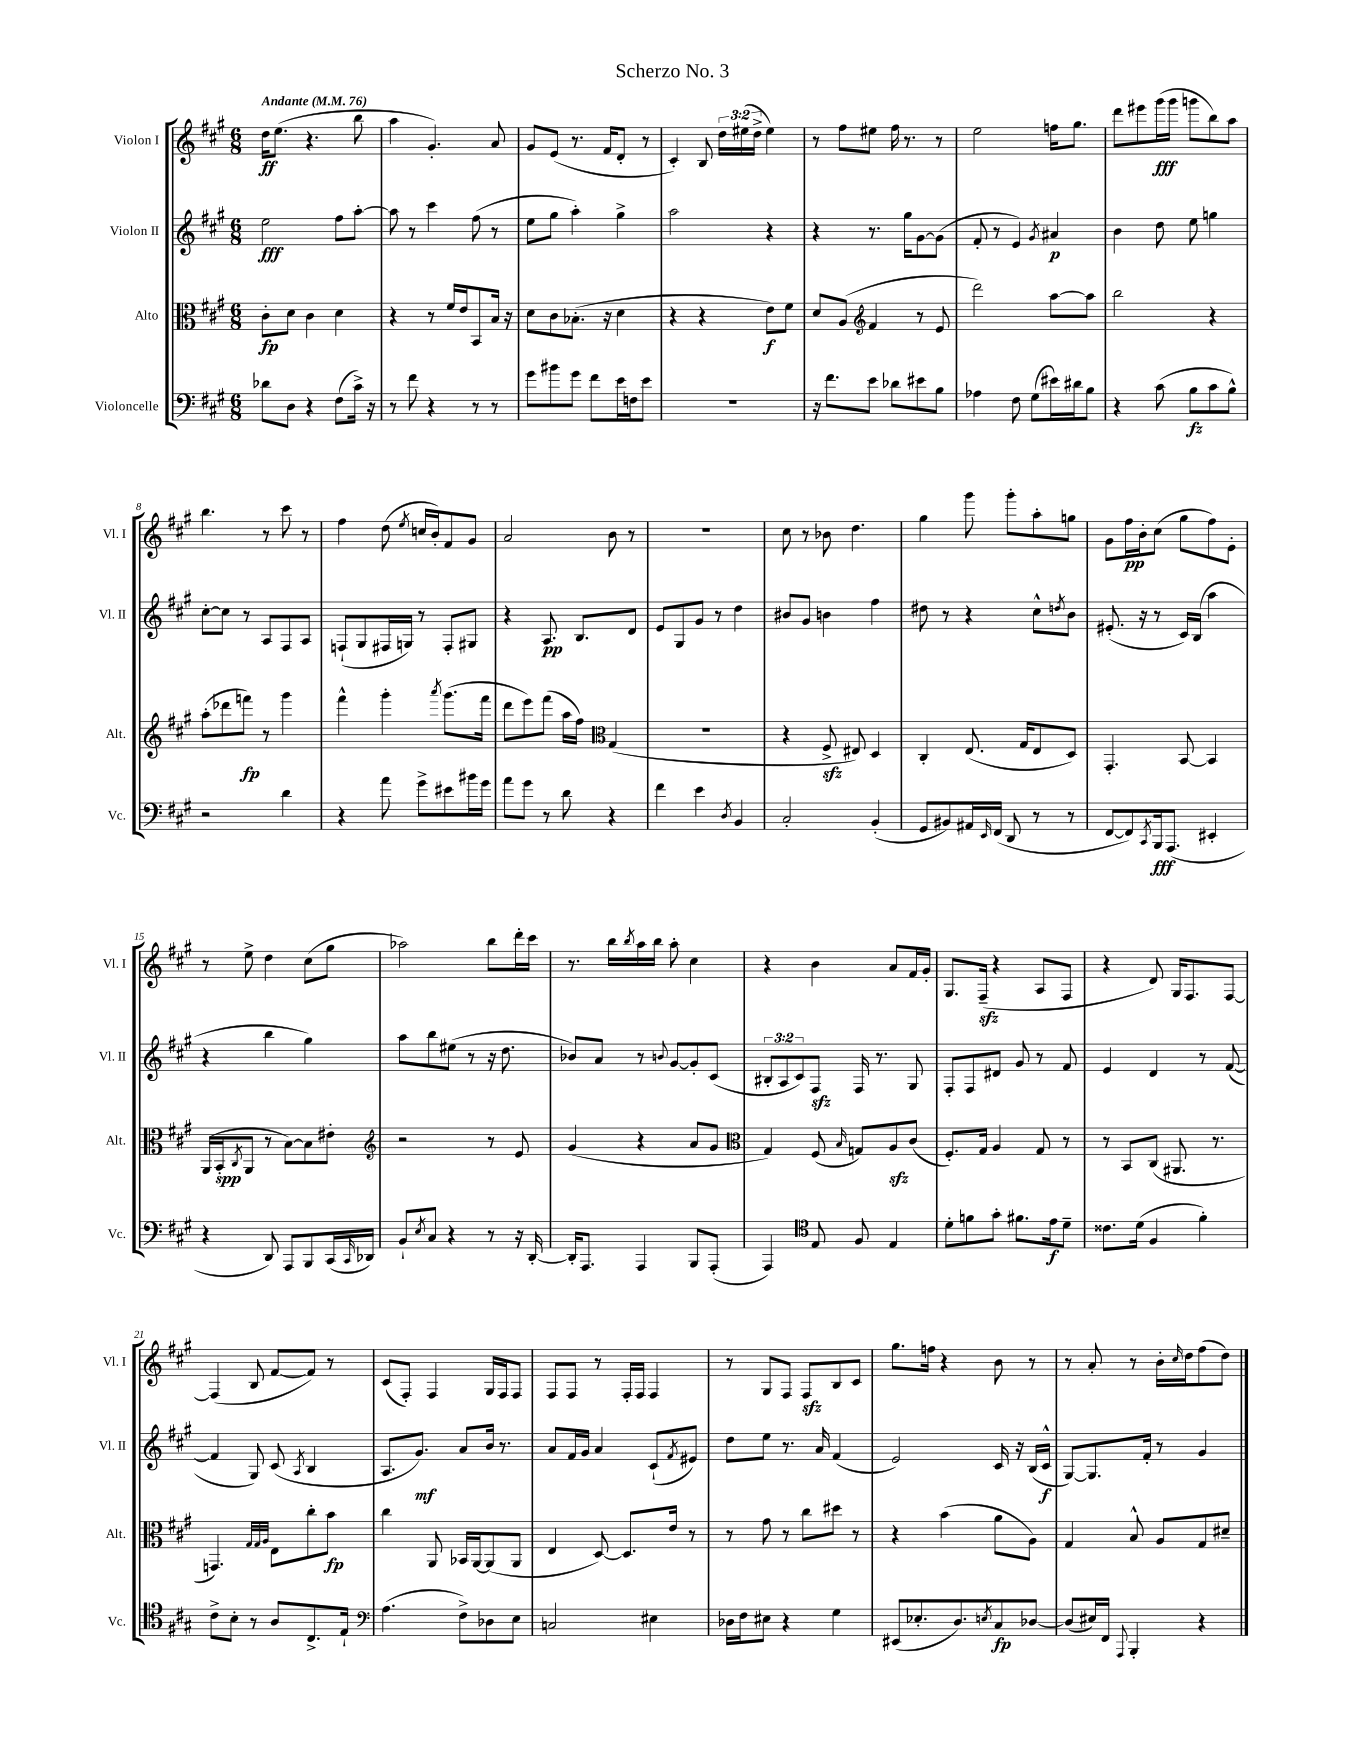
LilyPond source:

\header { title = "Scherzo No. 3" }
<<
\new StaffGroup <<
\new Staff = "s0" \with { instrumentName = "Violon I" shortInstrumentName = "Vl. I" } {
    \clef treble \key a \major \numericTimeSignature \time 6/8 \override Staff.TupletNumber.text = #tuplet-number::calc-fraction-text \tempo "Andante" 4 = 76
    d''16\ff e''8.( r4. b''8 |
    a''4 gis'4.-.) a'8 |
    gis'8 e'8( r8. fis'16 d'8-. r8 |
    cis'4-.) b8 \tuplet 3/2 { d''16 eis''16( d''16-> } eis''4) |
    r8 fis''8 eis''8 fis''16 r8. r8 |
    e''2 f''16 gis''8. |
    d'''8 eis'''8 gis'''16\fff( gis'''16 g'''8 b''8) a''8 |
    b''4. r8 cis'''8 r8 |
    fis''4 d''8( \acciaccatura { e''8 } c''16 b'16-.) fis'8 gis'8 |
    a'2 b'8 r8 |
    R2. |
    cis''8 r8 bes'8 d''4. |
    gis''4 gis'''8 gis'''8-. a''8-. g''8 |
    gis'8 fis''16\pp b'16-. cis''8( gis''8 fis''8) e'8-. |
    r8 e''8-> d''4 cis''8( gis''8 |
    aes''2) b''8 d'''16-. cis'''16 |
    r8. b''16 \acciaccatura { b''8 } a''16 b''16 a''8-. cis''4 |
    r4 b'4 a'8 fis'16 gis'16-. |
    gis8. fis16--\sfz( r4 a8 fis8 |
    r4 d'8) gis16 fis8. fis8~ |
    fis4( b8 fis'8~ fis'8) r8 |
    cis'8( fis8-.) fis4 gis16 fis16 fis8 |
    fis8 fis8 r8 fis16-. fis16 fis4 |
    r8 gis8 fis8 fis8\sfz b8 cis'8 |
    gis''8. f''16 r4 b'8 r8 |
    r8 a'8-. r8 b'16-. \grace { cis''16 } d''16 fis''8( d''8) \bar "|." |
}
\new Staff = "s1" \with { instrumentName = "Violon II" shortInstrumentName = "Vl. II" } {
    \clef treble \key a \major \numericTimeSignature \time 6/8 \override Staff.TupletNumber.text = #tuplet-number::calc-fraction-text
    e''2\fff fis''8 a''8~-. |
    a''8 r8 cis'''4 fis''8( r8 |
    e''8 gis''8 a''4-.) gis''4-> |
    a''2 r4 |
    r4 r8. gis''16 gis'8~ gis'8( |
    fis'8-. r8 e'4) \acciaccatura { gis'8 } ais'4\p |
    b'4 d''8 e''8 g''4 |
    cis''8~-. cis''8 r8 a8 fis8 a8 |
    f8-!( gis8 fis16 g16) r8 fis8-. gis8 |
    r4 a8.\pp b8. d'8 |
    e'8 gis8 gis'8 r8 d''4 |
    bis'8 gis'8 b'4 fis''4 |
    dis''8 r8 r4 cis''8-^ \acciaccatura { d''8 } b'8 |
    eis'8.-.( r16 r8 cis'16) b16( a''4 |
    r4 b''4 gis''4) |
    a''8 b''8 eis''8( r8 r16 d''8. |
    bes'8) a'8 r8 \appoggiatura { b'8 } gis'8~ gis'8-. cis'8( |
    \tuplet 3/2 { bis8-. a8 cis'8) } fis8\sfz fis16 r8. gis8 |
    fis8-. fis8 dis'8 gis'8 r8 fis'8 |
    e'4 d'4 r8 fis'8~( |
    fis'4 gis8) cis'8( \acciaccatura { a8 } b4 |
    a8. gis'8.\mf) a'8 b'16 r8. |
    a'8 fis'16 gis'16 a'4 cis'8-!( \acciaccatura { fis'8 } eis'8) |
    d''8 e''8 r8. a'16 fis'4( |
    e'2) cis'16 r16 b16( cis'16-^\f |
    gis8~) gis8. fis'16-. r8 gis'4 \bar "|." |
}
\new Staff = "s2" \with { instrumentName = "Alto" shortInstrumentName = "Alt." } {
    \clef alto \key a \major \numericTimeSignature \time 6/8
    cis'8-.\fp d'8 cis'4 d'4 |
    r4 r8 fis'16 e'16 b,8 b16 r16 |
    d'8 cis'8 bes8.-.( r16 d'4 |
    r4 r4 e'8\f) fis'8 |
    d'8 a8( \clef treble fis'4 r8 e'8 |
    d'''2) a''8~ a''8 |
    b''2 r4 |
    a''8-.( des'''8 f'''8\fp) r8 gis'''4 |
    fis'''4-^ gis'''4-. \acciaccatura { a'''8 } gis'''8.( fis'''16 |
    d'''8 e'''8) fis'''8( a''16 fis''16) \clef alto gis4( |
    R2. |
    r4 fis8->\sfz eis8) d4 |
    cis4-. e8.( gis16 e8 d8) |
    gis,4.-. b,8~ b,4 |
    a,16( b,16-.\spp \acciaccatura { cis8 } a,8 r8 b8~) b8 eis'8-. |
    \clef treble r2 r8 e'8 |
    gis'4( r4 a'8 gis'8 |
    \clef alto gis4) fis8( \grace { b16 } g8) a8\sfz cis'8( |
    fis8.-.) gis16 a4 gis8 r8 |
    r8 b,8 cis8( ais,8. r8. |
    g,4.) \grace { gis32 gis32 a32 } e8 cis''8-. b'8\fp |
    cis''4 a,8 bes,16 a,16~ a,8( a,8 |
    e4 d8~) d8. e'16 r8 |
    r8 gis'8 r8 cis''8 dis''8 r8 |
    r4 b'4( a'8 a8) |
    gis4 b8-^ a8 gis8 dis'8-- \bar "|." |
}
\new Staff = "s3" \with { instrumentName = "Violoncelle" shortInstrumentName = "Vc." } {
    \clef bass \key a \major \numericTimeSignature \time 6/8
    des'8 d8 r4 fis8( cis'16->) r16 |
    r8 fis'8 r4 r8 r8 |
    gis'8 bis'8 gis'8 fis'8 e'16 f16 e'8 |
    R2. |
    r16 fis'8. e'8 des'8 eis'8 b8 |
    aes4 fis8 gis8( eis'16) dis'16 b8 |
    r4 cis'8( b8\fz cis'8 b8-^) |
    r2 d'4 |
    r4 a'8 gis'8-> eis'8 bis'16 gis'16 |
    a'8 gis'8 r8 d'8 r4 |
    fis'4 e'4 \acciaccatura { d8 } b,4 |
    cis2-. b,4-.( |
    gis,8 bis,8) ais,16 \grace { e,16 } fis,16( d,8 r8 r8 |
    fis,8~ fis,8) \acciaccatura { cis,8 } b,,16\fff a,,8.( eis,4-. |
    r4 d,8) a,,8 b,,8 cis,16( \grace { cis,16 } des,16) |
    b,8-! \acciaccatura { e8 } cis8 r4 r8 r16 d,16~-. |
    d,16-. a,,8. a,,4 b,,8 a,,8-.( |
    a,,4) \clef tenor e8 fis8 e4 |
    d'8-. f'8 gis'8-. fis'8. e'16\f d'8-- |
    cisis'8. d'16( fis4 fis'4-.) |
    cis'8-> b8-. r8 a8 cis8.-> e16-! |
    \clef bass a4.( fis8->) des8 e8 |
    c2 eis4 |
    des16 fis16 eis8 r4 gis4 |
    eis,8( ees8.-. d8.) \acciaccatura { e8 } cis8\fp des8~ |
    des8( eis16) fis,16 \appoggiatura { a,,8 } b,,4-. r4 \bar "|." |
}
>>
>>
